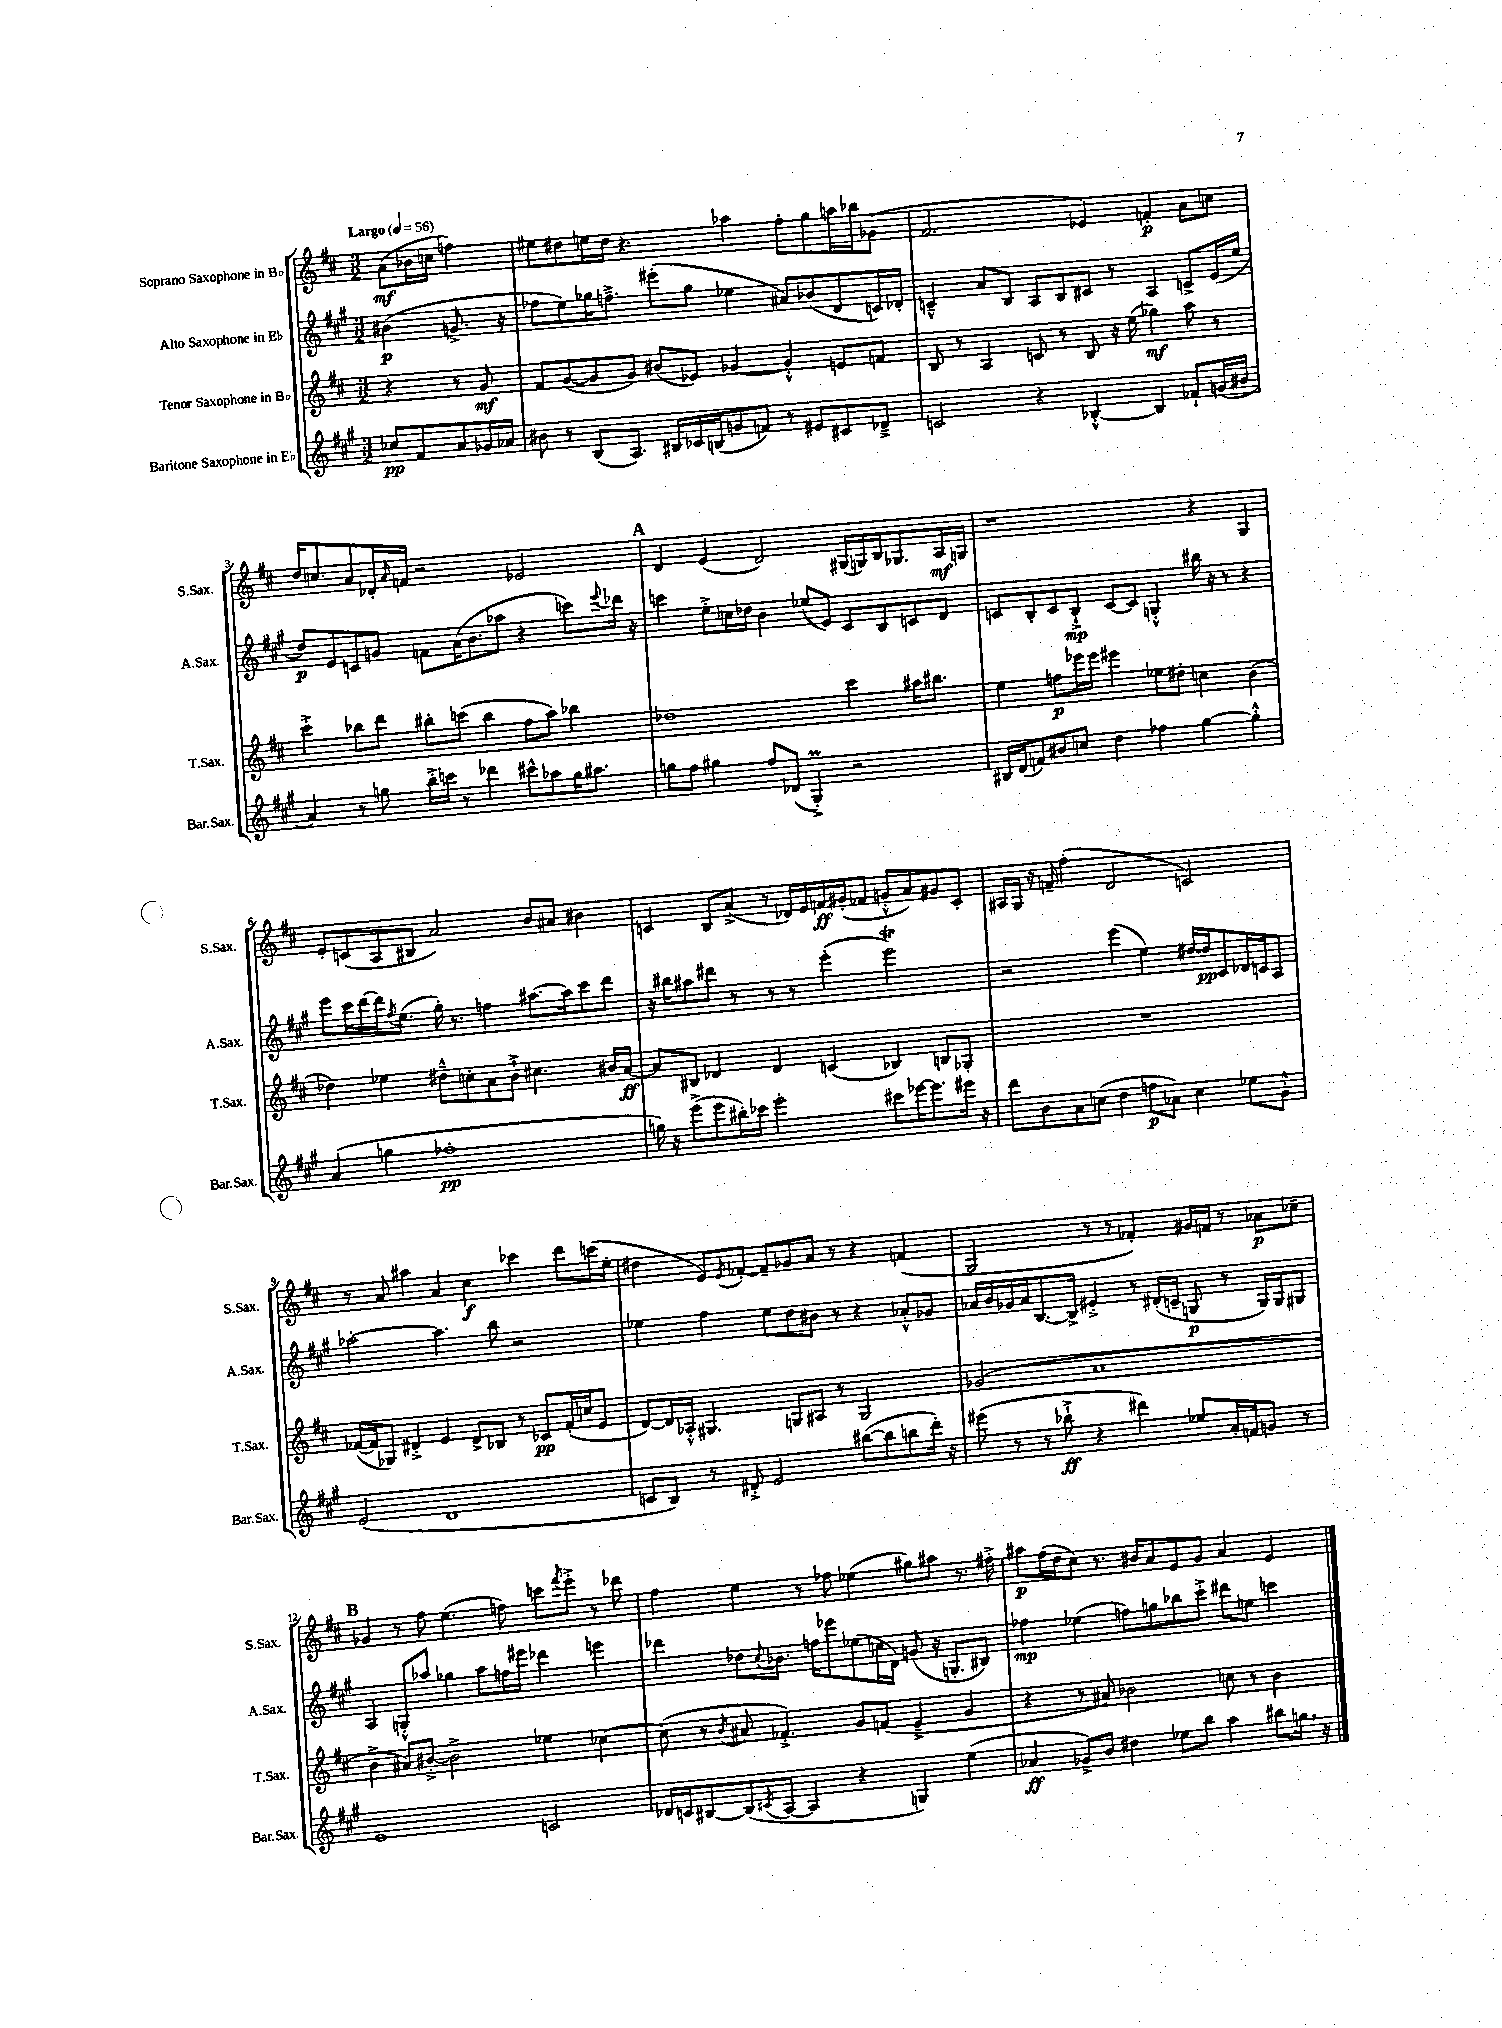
<<
\new StaffGroup <<
\new Staff = "s0" \with { instrumentName = "Soprano Saxophone in Bb" shortInstrumentName = "S.Sax." } {
    \clef treble \key d \major \numericTimeSignature \time 3/2 \partial 2 \tempo "Largo" 4 = 56
    a'8\mf( bes'16 c''16 f''4) |
    eis''8 dis''8 e''16 dis''16 r4. aes''4 fis''8-. g''8 a''16 bes''16 ges'8( |
    fis'2. ees'4) f'4-.\p a'8 c''8 |
    d''16 c''8. a'8 des'16-. \grace { a'16 } f'16 r2 ees'2 |
    \mark \markup { \bold "A" } d'4 e'4( d'2) gis16( g16) b16 ges8. a16\mf g16 |
    r1 r4 g4 |
    e'8-. c'8( a8 bis8 a'2) b'8 ais'8 bis'4 |
    c'4 b8 a'8->( r8 des'16) e'16 f'16\ff gis'16-.( fes'8 g'8-.-^ a'8) gis'8 c'8-. |
    ais16 g16 r16 f'16-- fis''4-.( d'2 c'2) |
    r8 a'8 ais''4 a'4 cis''4\f ces'''4 d'''8 c'''16( e''16-. |
    dis''4 e'8) \acciaccatura { e'8 } fes'8~-. fes'8-- ges'8 a'8 r8 r4 f'4( |
    g2 r8 r8 fes'4-.) gis'16 f'16 r8 aes'8\p ces''8-- |
    \mark \markup { \bold "B" } ges'4 r8 fis''8 e''4.( f''8) c'''8 \acciaccatura { fis'''8 } e'''8-.-> r8 des'''8 |
    fis''4 e''4 r8 fes''8 ees''4( gis''8) ais''8 r8. fis''16-.-> |
    ais''8\p fis''16( d''16 cis''8) r8. bis'16 a'8 e'8 g'8 a'4 e'4 \bar "|." |
}
\new Staff = "s1" \with { instrumentName = "Alto Saxophone in Eb" shortInstrumentName = "A.Sax." } {
    \clef treble \key a \major \numericTimeSignature \time 3/2 \partial 2
    bis'4\p( g'8.-> r16 |
    fes''8 e''8) ges''16 f''8.---> eis'''8-.( ges''8 ees''4 ais'8) bes'8( d'8 c'16) des'16-. |
    c'4---^ a'8 b8 a8 b8 cis'8 r8 a4 c'8-> e'16( e''16 |
    d''8\p) e'8 c'8 g'8 f'8 a'16( b'8. aes''8 r4 c'''8) \appoggiatura { e'''8 } des'''16 r16 |
    \mark \markup { \bold "A" } c'''4 e''8-.-> c''16 des''16 b'4 ees''8( e'8) cis'8 b8 c'8 d'8 |
    c'8 b8-. c'8 b8-!->\mp c'8~ c'8 g4-.-^ bis''16 r16 r8 r4 |
    e'''8 cis'''16 d'''16~ d'''16 \acciaccatura { fis''8 } e''8.( gis''16-.) r8. f''4 ais''8.~ ais''16 cis'''8 d'''8 |
    r16 bis''16 ais''8 dis'''8 r8 r8 r8 e'''4-.( e'''2\trill) |
    r2 e'''4( e''4) dis''16~ dis''16\pp cis'8 des'16 c'16 a8 |
    aes''2~-. aes''4. b''8 r2 |
    ees''4 fis''4 ees''8 d''8 bis'8 r8 r4 aes'8-.-^ ges'8 |
    aes'16 b'16 ges'16 aes'16 b8.~ b16-> eis'4-.-> r8 dis'16-.( c'16-- g8\p r8 g16) g16 gis8 |
    \mark \markup { \bold "B" } a4 g8-.-^ aes''8 ges''4 aes''8 f''16 eis'''16 des'''4 e'''4 |
    des'''4 des''8 \appoggiatura { cis''8 } bes'8. f''16 ees'''8 ees''8( c''16 d'16) g'8( r16 g8.-. bis8) |
    fes''4\mp ees''4( f''8) g''8 bes''8 cis'''8-.-> dis'''8 e''8 c'''4 \bar "|." |
}
\new Staff = "s2" \with { instrumentName = "Tenor Saxophone in Bb" shortInstrumentName = "T.Sax." } {
    \clef treble \key d \major \numericTimeSignature \time 3/2 \partial 2
    r4 r8 g'8\mf |
    fis'8 g'8~( g'8 g'8) bis'8( ees'8) ges'4~ ges'4-.-^ e'8 f'8 |
    b8 r8 a4 c'8 r8 b8 r16 e''16( ges''4\mf) a''8 r8 |
    cis'''4-.-> bes''8 d'''8 bis''8-. c'''8( bis''4 fis''8 a''8) bes''4 |
    \mark \markup { \bold "A" } des''1 cis'''4 ais''16 bis''8. |
    e''4 f''8\p ees'''16 ees'''16 eis'''4 ees''8 dis''8-. c''4 b'4( |
    des''4) ees''4 dis''8---^ c''8-. a'8 b'8-!-> cis''4. bis'16 a'16~\ff |
    a'8 bis8 des'4 des'4 c'4( bes4) b8 ges8-. |
    R1. |
    fes'16~( fes'16 ges8) dis'4-.-> e'4 dis'8-> bes8 r8 ces'8\pp fes'16-.( c''16 e'8 |
    d'8~) d'16 aes16-.-^ gis4. g8 ais8 r8 g2 |
    ges'2( a'1 |
    \mark \markup { \bold "B" } b'4-> ais'8) bis'8~-.-> bis'2-> ees''4 ces''4~ |
    ces''8( r8 \acciaccatura { b'8 } ais'8 fes'4.-.->) g'8 f'8( e'4---> g'4 |
    r4 r8 ais'8) bes'2 c''8 r8 bes'4 \bar "|." |
}
\new Staff = "s3" \with { instrumentName = "Baritone Saxophone in Eb" shortInstrumentName = "Bar.Sax." } {
    \clef treble \key a \major \numericTimeSignature \time 3/2 \partial 2
    ces''8\pp fis'8 a'8 ges'16 aes'16 |
    bis'8 r8 b8( a8.) bis16 ces'16 b16( g'8 f'8) r8 eis'8 cis'8 des'8---> |
    c'2 r4 bes4~-.-^ bes4 fes'8-! g'16( bis'16 |
    a'4) r8 g''8 b''16-.-> c'''16 r8 des'''4 cis'''8-^ aes''8 g''16 ais''8. |
    \mark \markup { \bold "A" } g''8 fis''8 gis''4 fis''8 des'8( gis4-.->\prall) r2 |
    bis16 d'16( f'8) bis'8 c''8 d''4 fes''4 gis''4~ gis''4-.-^ |
    a'4( g''4 fes''1-.\pp |
    g''16) r16 e'''8->( e'''8 bis''16-.) ces'''16 e'''2-. cis'''8 ees'''16~ ees'''8. eis'''16 r16 |
    d'''8 b'8 a'8 c''8( d''4 f''8\p aes'8) c''4 ees''8 gis'8-.-^ |
    e'2( d'1 |
    c'8 b8) r8 dis'8-.-> e'2 bis''8~( bis''8 b''8 d'''16-.) r16 |
    eis'''8( r8 r8 bes''8-!->\ff r4 dis'''4) ees''8 a'16-. f'16 g'8 r8 |
    \mark \markup { \bold "B" } e'1 c'2 |
    des'16 c'16 bis8~ bis8( \acciaccatura { cis'8 } a8~ a4 r4 g4) e''4( |
    aes'4\ff ges'8->) b'8 dis''4 ees''8 b''8 a''4 bis''8 g''16 \breathe r16 \bar "|." |
}
>>
>>
